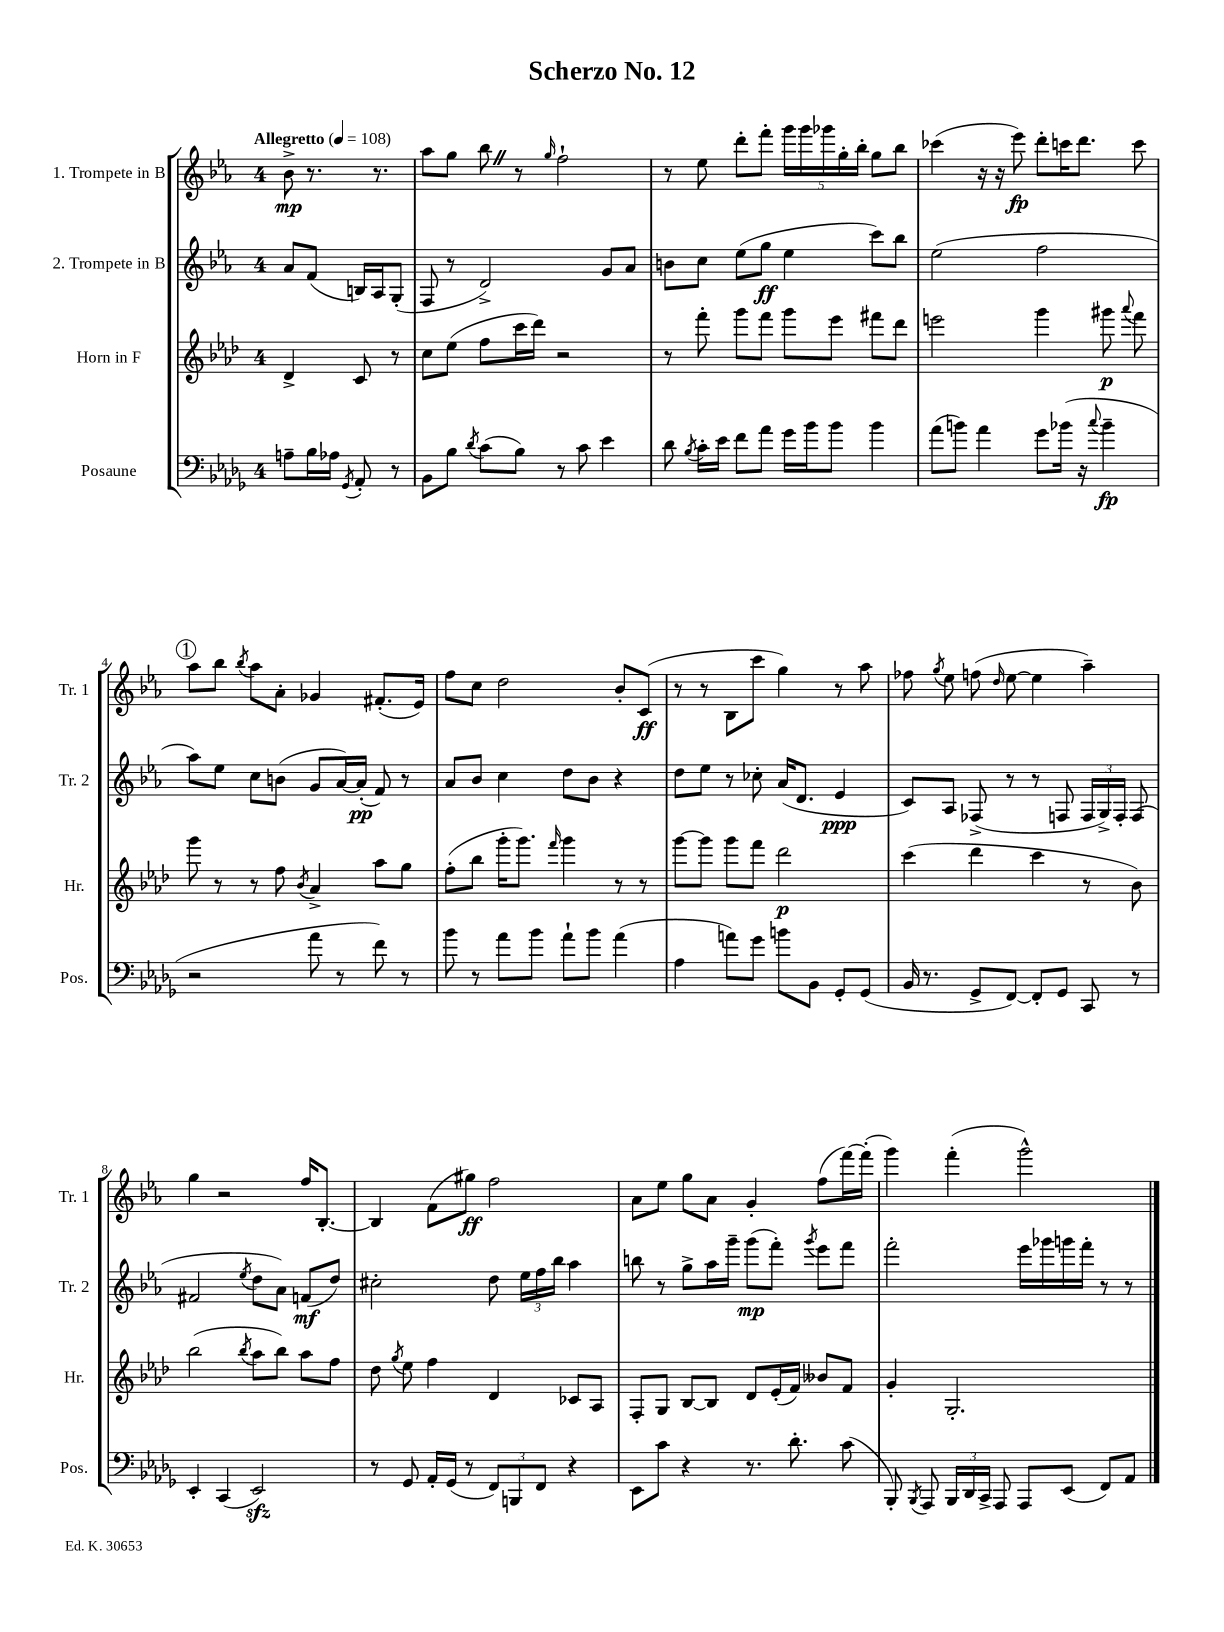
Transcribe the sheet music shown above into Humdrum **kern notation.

**kern	**kern	**kern	**kern
*staff4	*staff3	*staff2	*staff1
*clefF4	*clefG2	*clefG2	*clefG2
*k[b-e-a-d-g-]	*k[b-e-a-d-]	*k[b-e-a-]	*k[b-e-a-]
*M4/4	*M4/4	*M4/4	*M4/4
*MM108	*MM108	*MM108	*MM108
8A~	4d-^	8a-	8b-^
16B-	.	(8f	8.r
16A-	.	.	.
8qGG-	.	.	.
8AA-'	8c	16B)	.
.	.	16A-	8.r
8r	8r	(8G'	.
=	=	=	=
8BB-	8cc	8F	8aa-
8B-	(8ee-	8r	8gg
8qd-	.	.	.
(8c	8ff	2d^)	8bb-
8B-)	16ccc	.	8r
.	16ddd-)	.	.
.	.	.	16qqgg
8r	2r	.	2ff`
8c	.	.	.
4e-	.	8g	.
.	.	8a-	.
=	=	=	=
8d-	8r	8b	8r
8qB-	.	.	.
16c'	8fff'	8cc	8ee-
16e-	.	.	.
8f	8ggg	(8ee-	8ddd'
8a-	8fff	8gg	8fff'
16g-	8ggg	4ee-	20ggg
.	.	.	20ggg
16b-	.	.	.
.	.	.	20ggg-
8b-	8eee-	.	.
.	.	.	20gg'
.	.	.	20bb-'
4b-	8fff#	8ccc)	8gg
.	8ddd-	8bb-	8bb-
=	=	=	=
(8a-	2eee	(2ee-	(4ccc-
8b)	.	.	.
4a-	.	.	16r
.	.	.	16r
.	.	.	8eee-)
8g-	4ggg	2ff	8ddd'
(16b-	.	.	16ccc
16r	.	.	8.ddd
8qqcc	.	.	.
4b-~	8ggg#	.	.
.	8qqaaa-	.	.
.	8fff	.	8ccc
=	=	=	=
2r	8ggg	8aa-)	8aa-
.	8r	8ee-	8bb-
.	.	.	8qbb-
.	8r	8cc	8aa-
.	8ff	(8b	8a-'
.	8qb-	.	.
8a-	4a-^	8g	4g-
8r	.	[16a-)	.
.	.	(16a-']	.
8f)	8aa-	8f)	(8.f#'
8r	8gg	8r	.
.	.	.	16e-)
=	=	=	=
8b-	(8ff'	8a-	8ff
8r	8bb-	8b-	8cc
8a-	16ggg'	4cc	2dd
.	8.ggg)	.	.
8b-	.	.	.
.	16qqfff	.	.
8a-`	4ggg	8dd	.
8b-	.	8b-	.
(4a-	8r	4r	8b-'
.	8r	.	(8c
=	=	=	=
4A-	[8ggg	8dd	8r
.	8ggg]	8ee-	8r
8a)	8ggg	8r	8B-
8g-	8fff	8cc-'	8ccc
8b	2ddd-	(16a-	4gg)
.	.	8.d	.
8BB-	.	.	.
8GG-'	.	4e-	8r
(8GG-	.	.	8aa-
=	=	=	=
16BB-	(4ccc	8c)	8ff-
8.r	.	.	.
.	.	.	8qgg
.	.	8A-	8ee-
8GG-^	4ddd-	(8F-^	(8ff
.	.	.	16qqdd
[8FF)	.	8r	[8ee-
8FF']	4ccc	8r	4ee-]
8GG-	.	8F	.
8CC	8r	24F	4aa-~)
.	.	24G^)	.
.	.	24F'	.
8r	8b-)	(8F	.
=	=	=	=
4EE-'	(2bb-	2f#	4gg
(4CC	.	.	2r
.	8qbb-	8qee-	.
2EE-)	8aa-	8dd	.
.	8bb-)	8a-)	.
.	8aa-	(8f	16ff
.	.	.	[8.B-'
.	8ff	8dd)	.
=	=	=	=
8r	8dd-	2cc#'	4B-]
.	8qgg	.	.
8GG-	8ee-	.	.
16AA-'	4ff	.	(8f
(16GG-	.	.	.
8r	.	.	8gg#)
12FF)	4d-	8dd	2ff
12BBB	.	.	.
.	.	24ee-	.
12FF	.	24ff	.
.	.	24bb-	.
4r	8c-	4aa-	.
.	8A-	.	.
=	=	=	=
8EE-	8F'	8bb	8a-
8c	8G	8r	8ee-
4r	[8B-	8gg^	8gg
.	8B-]	16aa-	8a-
.	.	16ggg~	.
8.r	8d-	(8ggg	4g'
.	(16e-'	8fff')	.
8.d-'	16f)	.	.
.	.	8qggg	.
.	8b--	8eee-	(8ff
(8c	8f	8fff	[16fff)
.	.	.	(16fff']
=	=	=	=
8BBB-')	4g'	2fff'	4ggg)
8qBBB-	.	.	.
8AAA-	.	.	.
24BBB-	2.G'	.	(4fff'
24DD-	.	.	.
24CC^	.	.	.
8AAA-	.	.	.
8AAA-	.	16eee-	2ggg^^)
.	.	16ggg-	.
(8EE-	.	16ggg	.
.	.	16fff'	.
8FF)	.	8r	.
8AA-	.	8r	.
==	==	==	==
*-	*-	*-	*-
